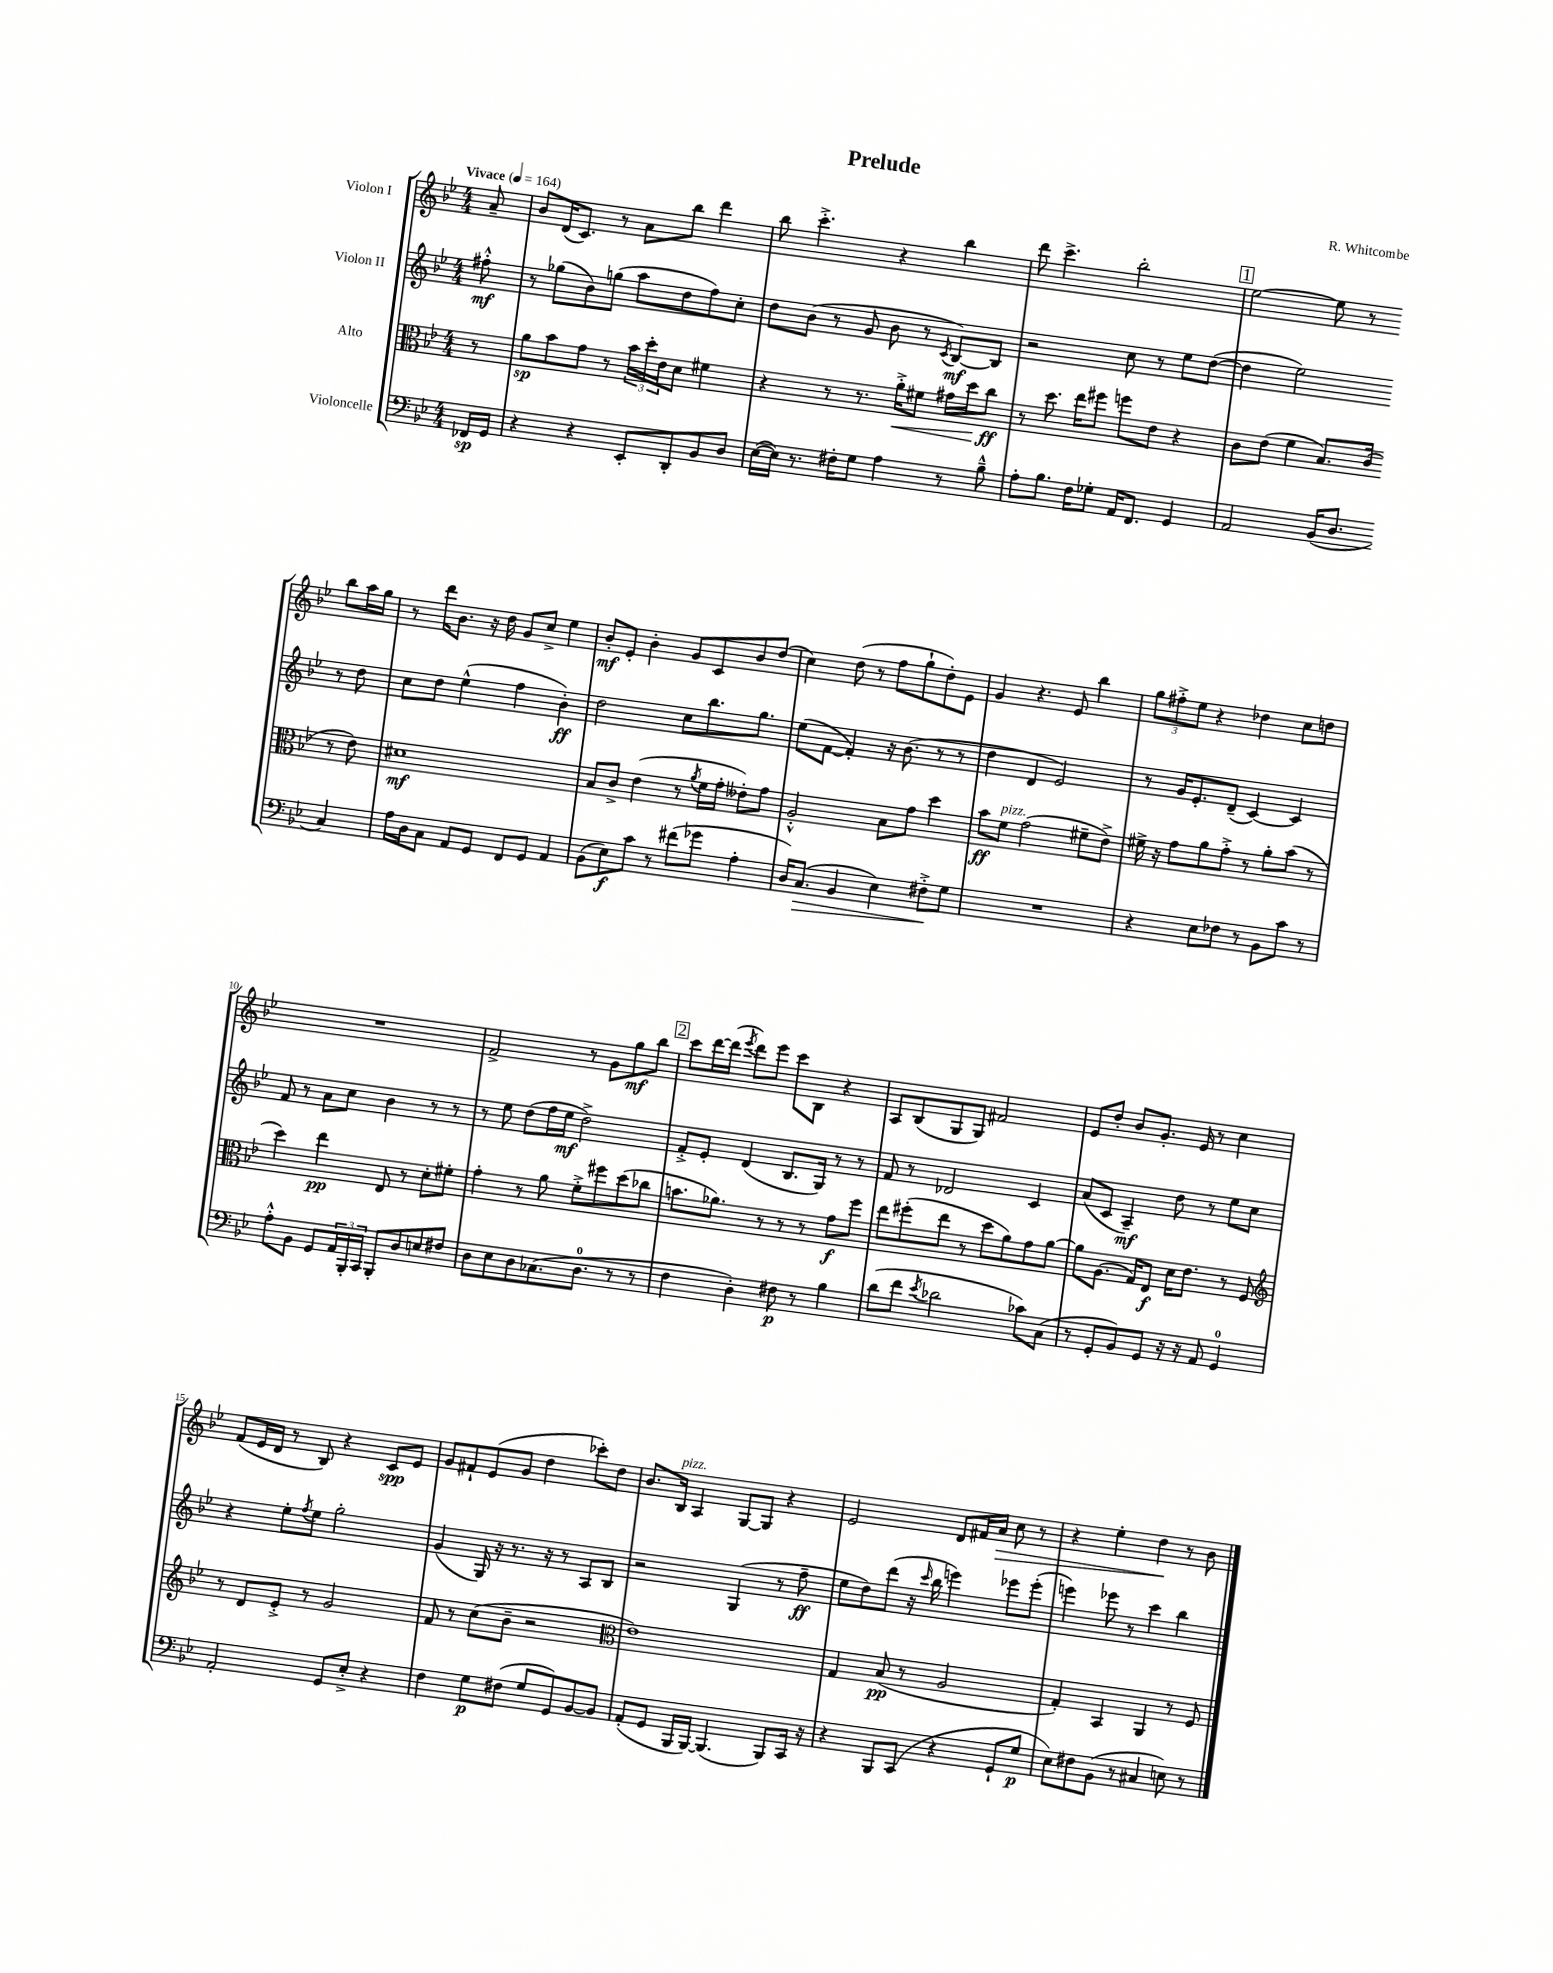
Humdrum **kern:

**kern	**kern	**kern	**kern
*staff4	*staff3	*staff2	*staff1
*clefF4	*clefC3	*clefG2	*clefG2
*k[b-e-]	*k[b-e-]	*k[b-e-]	*k[b-e-]
*M4/4	*M4/4	*M4/4	*M4/4
*MM164	*MM164	*MM164	*MM164
16FF-/LL	8r	8ff#'^^\	8a~/
16GG/JJ	.	.	.
=	=	=	=
4r	8a\L	8r	8b-/L
.	8b-\	(8gg-\L	(16d/K
.	.	.	8.c/J)
4r	8g\J	8b-\)	.
.	8r	(8gg\J	8r
8EE-'/L	24b-\LL	8aa\L	8a\L
.	24dd'\	.	.
.	24e-\J	.	.
8DD'/	8d\J	8dd\	8bb-\J
8BB-/	4f#\	8ff\)	4ddd\
8D/J	.	8cc'\J	.
=	=	=	=
([16E-\LL	4r	8dd\L	8bb-\
16E-\]JJ)	.	.	.
8.r	.	(8b-\J	4.ccc'^\
.	8r	8r	.
16F#'\LK	.	.	.
8G\J	8.r	8g/	.
4A\	.	8b-\	4r
.	16a'^\LK	.	.
.	8f#\J	8r	.
.	.	8qc/	.
8r	16g#\LL	[8B-/L)	4bb-\
.	16dd\J	.	.
8B-~^^\	8cc\J	8B-/]J	.
=	=	=	=
8A'\L	8r	2r	8ddd\
8.B-\J	8.dd\	.	4.ccc^\
16F\LK	16ee-\LK	.	.
8G-'\J	8ff#\J	.	.
16AA/LK	8ff\L	8cc\	2bb-'\
8.FF/J	.	.	.
.	8e-\J	8r	.
4GG/	4r	8ee-\L	.
.	.	([8dd\J	.
=	=	=	=
2AA/	8c\L	4dd\]	[2ee-\
.	(8e-\J	.	.
.	4f\	2ee-\)	.
(16BB-/LK	8.B-/L)	.	8ee-\]
8.D/J	.	.	.
.	.	.	8r
.	(16c/Jk	.	.
4C/)	8r	8r	8bb-\L
.	8e-\)	8dd\	16aa\L
.	.	.	16gg\JJ
=	=	=	=
16A\LL	1d#	8cc\L	8r
16D\J	.	.	.
8C\J	.	8dd\J	16ddd\LK
.	.	.	8.b-\J
8AA/L	.	(4ee-^^\	.
8GG/J	.	.	16r
.	.	.	16dd\
8FF/L	.	4ff\	8g/L
8GG/J	.	.	8cc^/J
4AA/	.	4b-'\)	4ee-\
=	=	=	=
(8BB-\L	8B-/L	2dd\	8b-'/L
8E-\)	8c^/J	.	8e-'/J
8c\J	(4e-\	.	4b-'\
8r	.	.	.
(8f#\L	8r	8cc\L	8g/L
.	8qa/	.	.
8g-\J	16f\LL	8.bb-\	8c/
.	16g'\JJ	.	.
4A'\	8e--'\L)	.	8b-/
.	.	8.gg\J	.
.	8g\J	.	(8dd/J
=	=	=	=
16D/LK)	2A'^^/	(8ee-\L	4cc\)
(8.C/J	.	.	.
.	.	[8f\J	.
4BB-/	.	4f'/])	(8dd\
.	.	.	8r
4E-\)	8B-\L	16r	8ff\L
.	.	(8.b-\	.
.	8g\J	.	8gg`\
8F#'^\L	4dd\	8r	8dd'\)
8G\J	.	8r	8e-\J
=	=	=	=
1r	8b-\L	4dd\	4g/
.	8f\J	.	.
.	(2g\	4d/	4.r
.	.	2e-/)	.
.	.	.	8e-/
.	8f#~\L	.	4bb-\
.	8e-^\J)	.	.
=	=	=	=
4r	16f#^\	8r	12gg\L
.	16r	.	.
.	.	.	12ff#'^\
.	8g\L	16g/LK	.
.	.	.	12ee-\J
.	.	8.e-'/	.
8E-\L	8a\	.	4r
8F-\J	8g'^\J	(8d~/J	.
8r	8r	[4c/)	4dd-\
8BB-\L	8a'\L	.	.
8c\J	(8b-\J	4c/]	8cc\L
8r	8r	.	8dd\J
=	=	=	=
8A'^^\L	4dd\)	8f/	1r
8BB-\J	.	8r	.
8GG/L	4ee-\	8a\L	.
24AA/L	.	8cc\J	.
24BBB-'/	.	.	.
24CC/JJ	.	.	.
8BBB-'/L	8E-/	4b-\	.
8D/	8r	.	.
8E/	8d'\L	8r	.
8F#/J	8f#'\J	8r	.
=	=	=	=
8D\L	4g'\	8r	2f^/
8E-\	.	8ee-\	.
8D\	8r	(8dd\L	.
(8.C-\	8a\	16ff\L	.
.	.	16ee-\JJ	.
.	8f'^\L	2dd^\)	8r
8.D\J	.	.	.
.	8ff#\	.	8g\L
8r	(8dd\	.	8gg\
8r	8cc-\J	.	8bb-\J
=	=	=	=
4F\	8.b\L	8f'^/L	8ccc\L
.	.	8e-'/J	[16ddd\L
.	8.a-\J)	.	(16ddd\]JJ
.	.	.	8qeee-/
4D'\)	.	(4d/	8ddd\L)
.	8r	.	8eee-\J
8F#\	8r	8.B-/L	8ccc\L
8r	8r	.	8B-\J
.	.	16G/Jk)	.
4B-\	8g\L	8r	4r
.	8ff\J	8r	.
=	=	=	=
(8d\L	8ee-\L	8f/	8A/L
8f\J	(8ff#'\	8r	(8B-/
8qe-/	.	.	.
2d-\	8ee-\J	2d-/	8G/
.	8r	.	8G/J)
.	8dd\L	.	2f#/
.	8a\)	.	.
8c-\L)	8g\	4c/	.
(8C\J	[8a\J	.	.
=	=	=	=
8r	8a\]L	(8a/L	8e-/L
8GG'/L	(8.A\J	8c/J	8dd'/J
8BB-/)	.	4A~/)	8b-/L
.	16G/LK)	.	.
8GG/J	8E-/J	.	8.g'/J
16r	16d\LK	8dd\	.
16r	8.e-\J	.	16e-/
8AA/	.	8r	8r
4GG/	8r	8ee-\L	4cc\
.	8F/	8cc\J	.
=	=	=	=
*	*clefG2	*	*
2AA'/	8r	4r	(8f/L
.	8d/L	.	16e-/L
.	.	.	16d/JJ
.	8e-'^/J	8ee-'\L	8r
.	.	8qff/	.
.	8r	8ee-\J	8B-/)
8GG/L	2g/	2gg'\	4r
8E-'^/J	.	.	.
4r	.	.	8c/L
.	.	.	8e-/J
=	=	=	=
4F\	8f/	(4g/	8g/L
.	8r	.	8f#`/
8G\L	(8cc\L	16G/)	(8e-/
.	.	16r	.
(8F#\J	8b-~\J	8.r	8g/J
8G/L	2r	.	4dd\
.	.	16r	.
8GG/)	.	8r	.
[8BB-/	.	8A/L	8ccc-'\L)
8BB-/]J	.	8B-/J	8dd\J
=	=	=	=
*	*clefC3	*	*
(8AA'/L	1e-)	2r	8.b-/L
8GG/J	.	.	.
.	.	.	16B-/Jk
16BBB-/LL	.	.	4A/
[16BBB-/JJ)	.	.	.
(4.BBB-/]	.	.	.
.	.	(4G/	[8G/L
.	.	.	8G/]J
8BBB-/L)	.	8r	4r
16CC/Jk	.	8ff~\	.
16r	.	.	.
=	=	=	=
4r	4G/	8ee-\L	2e-/
.	.	8dd\)	.
8BBB-/L	(8B-/	(8ddd\J	.
(8CC/J	8r	16r	.
.	.	16qqccc/	.
.	.	16bb-\	.
4r	2A/	4eee\)	8d/L
.	.	.	16f#/L
.	.	.	16a/JJ
8GG`/L	.	8eee-\L	8cc\
8G/J	.	(8eee-'\J	8r
=	=	=	=
8E-\L)	4G'/)	4eee\)	4r
8F#\	.	.	.
(8BB-\J	4BB-/	8eee-\	4ee-'\
8r	.	8r	.
4C#/	4AA/	4ccc\	4dd\
8E\)	8r	4bb-\	8r
8r	8F/	.	8b-\
==	==	==	==
*-	*-	*-	*-
